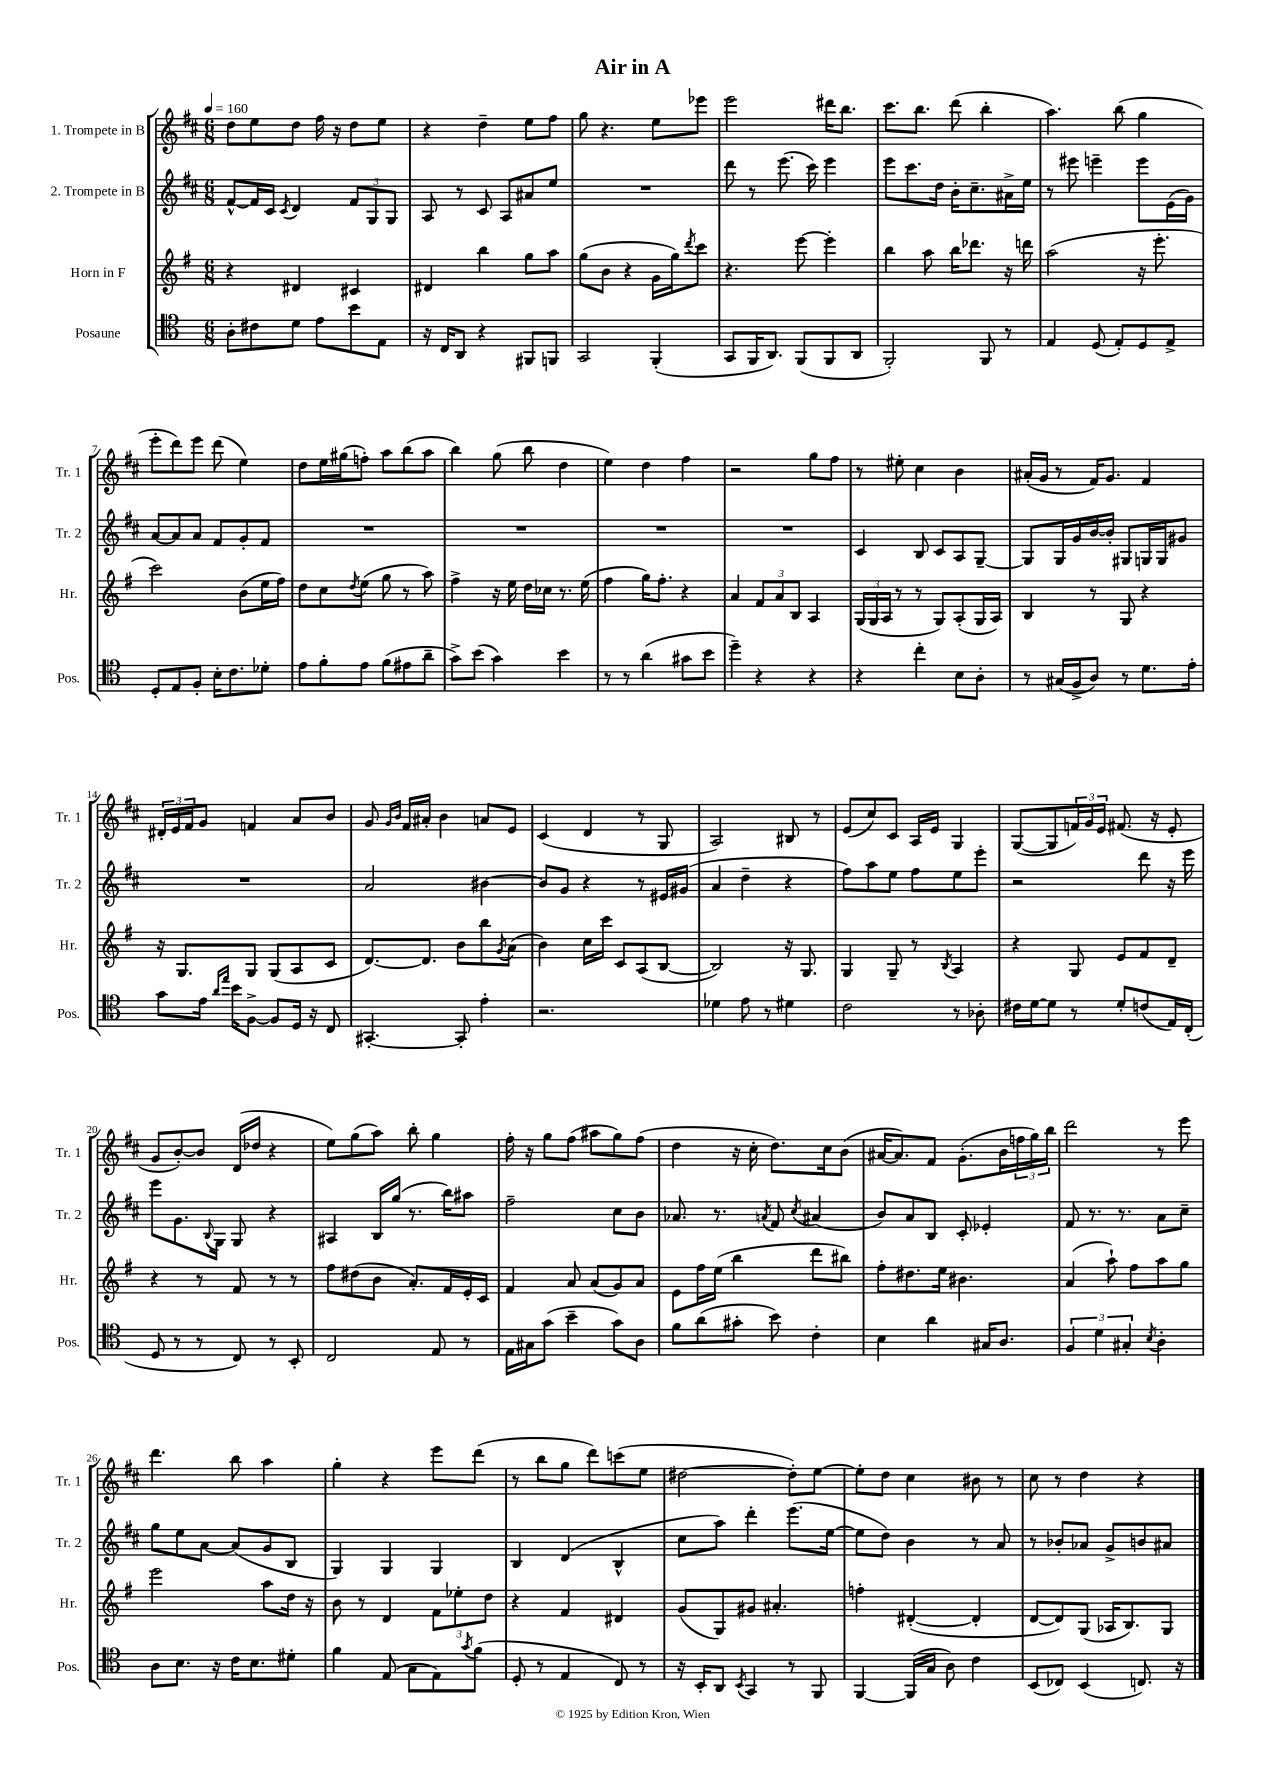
\header { title = "Air in A" }
<<
\new StaffGroup <<
\new Staff = "s0" \with { instrumentName = "1. Trompete in B" shortInstrumentName = "Tr. 1" } {
    \clef treble \key d \major \numericTimeSignature \time 6/8 \tempo 4 = 160
    d''8 e''8 d''8 fis''16 r16 d''8 e''8 |
    r4 d''4-- e''8 fis''8 |
    g''8 r4. e''8 ees'''8 |
    e'''2 dis'''16 b''8. |
    cis'''8. b''8. d'''8( b''4-. |
    a''4.) b''8( g''4 |
    e'''8-. d'''8) e'''8 d'''8( e''4) |
    d''8 e''16 gis''16( f''8-.) a''8 b''8( a''8 |
    b''4) g''8( b''8 d''4 |
    e''4) d''4 fis''4 |
    r2 g''8 fis''8 |
    r8 eis''8-. cis''4 b'4 |
    ais'16-.( g'16 r8 fis'16) g'8. fis'4 |
    \tuplet 3/2 { dis'16-. e'16 fis'16 } g'8 f'4 a'8 b'8 |
    g'8 \grace { g'16 b'16 } fis'16 ais'16-. b'4 a'8 e'8 |
    cis'4( d'4 r8 g8 |
    a2) bis8 r8 |
    e'8( cis''8) cis'8 a16 e'16 g4 |
    g8~( g8 \tuplet 3/2 { f'16) g'16 e'16 } fis'8.( r16 e'8-. |
    g'8 b'8~-.) b'8 d'16( des''16 r4 |
    e''8) g''8( a''8) b''8-. g''4 |
    fis''16-. r16 g''8 fis''8( ais''8 g''8) fis''8( |
    d''4 r16 cis''16-. d''8.) cis''16 b'8( |
    ais'16~ ais'8.) fis'8 g'8.-.( b'16 \tuplet 3/2 { f''16 g''16) b''16 } |
    d'''2 r8 e'''8 |
    d'''4. b''8 a''4 |
    g''4-. r4 e'''8 d'''8( |
    r8 b''8 g''8 d'''8) c'''8( e''8 |
    dis''2~ dis''8-.) e''8~ |
    e''8-. d''8 cis''4 bis'8 r8 |
    cis''8 r8 d''4 r4 \bar "|." |
}
\new Staff = "s1" \with { instrumentName = "2. Trompete in B" shortInstrumentName = "Tr. 2" } {
    \clef treble \key d \major \numericTimeSignature \time 6/8
    fis'8~-^ fis'16 cis'16 \acciaccatura { cis'8 } d'4 \tuplet 3/2 { fis'8 g8 g8 } |
    a8 r8 cis'8 a8 ais'8 e''8 |
    R2. |
    d'''8 r8 e'''8.( cis'''16) e'''4 |
    e'''8 cis'''8. d''16 b'16-. cis''8.-- ais'16-> e''16 |
    r8 eis'''8 e'''4-- e'''8 e'16( g'16) |
    a'8~ a'8 a'8 fis'8 g'8-. fis'8 |
    R2. |
    R2. |
    R2. |
    R2. |
    cis'4 b8 cis'8 a8 g8~-- |
    g8 g16 g'16 b'16~ b'16-. gis8 g16 g16 gis'8 |
    R2. |
    a'2 bis'4~ |
    bis'8 g'8 r4 r8 eis'16 gis'16( |
    a'4 d''4-- r4 |
    fis''8) a''8 e''8 fis''8 e''8 e'''8-. |
    r2 d'''8 r16 e'''16 |
    e'''8 g'8. \appoggiatura { b8 } g16 g8 r4 |
    ais4 b16 g''16( r8. b''16) ais''8 |
    fis''2-- cis''8 b'8 |
    aes'8. r8. \acciaccatura { a'8 } fis'8 \acciaccatura { cis''8 } ais'4( |
    b'8) a'8 b8 cis'8-. ees'4-. |
    fis'8 r8. r8. a'8 cis''8-- |
    g''8 e''8 a'8~ a'8( g'8 b8 |
    g4) g4 g4 |
    b4 d'4( b4-^ |
    cis''8 a''8) d'''4-. e'''8.( e''16~ |
    e''8 d''8) b'4 r8 a'8 |
    r8 bes'8-. aes'8 g'8-> b'8 ais'8 \bar "|." |
}
\new Staff = "s2" \with { instrumentName = "Horn in F" shortInstrumentName = "Hr." } {
    \clef treble \key g \major \numericTimeSignature \time 6/8
    r4 dis'4 cis'4 |
    dis'4 b''4 g''8 a''8 |
    g''8( b'8 r4 g'16 g''16) \acciaccatura { d'''8 } c'''8 |
    r4. e'''8~ e'''4-. |
    b''4 a''8 b''16 des'''8. r16 d'''16 |
    a''2( r16 e'''8.-. |
    c'''2) b'8( e''16 fis''16) |
    d''8 c''8 \acciaccatura { d''8 } e''8( g''8 r8 a''8) |
    fis''4-> r16 e''16 d''16 ces''16 r8. e''16( |
    fis''4 g''16) fis''8.-. r4 |
    a'4 \tuplet 3/2 { fis'8 a'8 b8 } a4 |
    \tuplet 3/2 { g16( g16 a16 } r8 r8 g8) a8-.( g16 a16) |
    b4 r8 g8 r4 |
    r16 g8. g8 g8( a8 c'8 |
    d'8.~) d'8. b'8 b''8 \acciaccatura { g'8 } a'8( |
    b'4) c''16 c'''16 c'8 a8( b8~ |
    b2) r16 g8. |
    g4 g8-- r8 \acciaccatura { b8 } a4 |
    r4 g8 e'8 fis'8 d'8-- |
    r4 r8 fis'8 r8 r8 |
    fis''8 dis''8( b'8 a'8.-.) fis'16 e'16-. c'16 |
    fis'4 a'8 a'8( g'8) a'8 |
    e'8 fis''16 e''16( b''4 d'''8 bis''8) |
    fis''8-. dis''8. e''16 bis'4. |
    a'4( a''8-!) fis''8 a''8 g''8 |
    e'''2 a''8 d''16 r16 |
    b'8 r8 d'4 \tuplet 3/2 { fis'8 ees''8-. d''8 } |
    r4 fis'4 dis'4 |
    g'8( g8) gis'8 ais'4.-. |
    f''4-. dis'4~-.( dis'4-. |
    d'8~ d'8) g8( aes16 b8.) g8 \bar "|." |
}
\new Staff = "s3" \with { instrumentName = "Posaune" shortInstrumentName = "Pos." } {
    \clef tenor \key c \major \numericTimeSignature \time 6/8
    a8-. cis'8 d'8 e'8 b'8 e8 |
    r16 c16 a,8 r4 fis,8 f,8 |
    g,2 f,4-.( |
    g,8 f,16 a,8.) f,8( f,8 a,8 |
    f,2-.) f,8 r8 |
    e4 d8( e8-.) d8 e8-> |
    d8-. e8 f8-. b16-. c'8. des'8-. |
    e'8 f'8-. e'8 f'8( eis'8 a'8-- |
    g'8->) b'8( g'4) b'4 |
    r8 r8 a'4( gis'8 b'8 |
    d''4--) r4 r4 |
    r4 c''4-. b8 a8-. |
    r8 gis16( f16-> a8) r8 d'8. e'16-. |
    g'8 e'16 \grace { a'16 e''16 } b'16 f8~-> f8 d16 r16 c8 |
    gis,4.~-. gis,8-. e'4-. |
    r2. |
    des'4 e'8 r8 dis'4 |
    c'2 r8 aes8-. |
    cis'16 d'16~ d'8 r8 d'8-. c'8( e16) c16-.( |
    d8 r8 r8 c8) r8 b,8-. |
    c2 e8 r8 |
    e16 gis16 g'8( b'4-- g'8) a8 |
    f'8 a'8( gis'8-. b'8) c'4-. |
    b4 a'4 gis16 a8. |
    \tuplet 3/2 { f4 d'4 gis4-. } \acciaccatura { b8 } a4-. |
    a8 b8. r16 c'16 b8. dis'8-. |
    f'4 e8( g8 e8) \acciaccatura { g'8 } f'8( |
    d8-. r8 e4 c8) r8 |
    r16 b,16-. a,8 \acciaccatura { b,8 } g,4 r8 f,8 |
    f,4~ f,16( g16 a8) c'4 |
    b,8( ces8) b,4( c8.) r16 \bar "|." |
}
>>
>>
